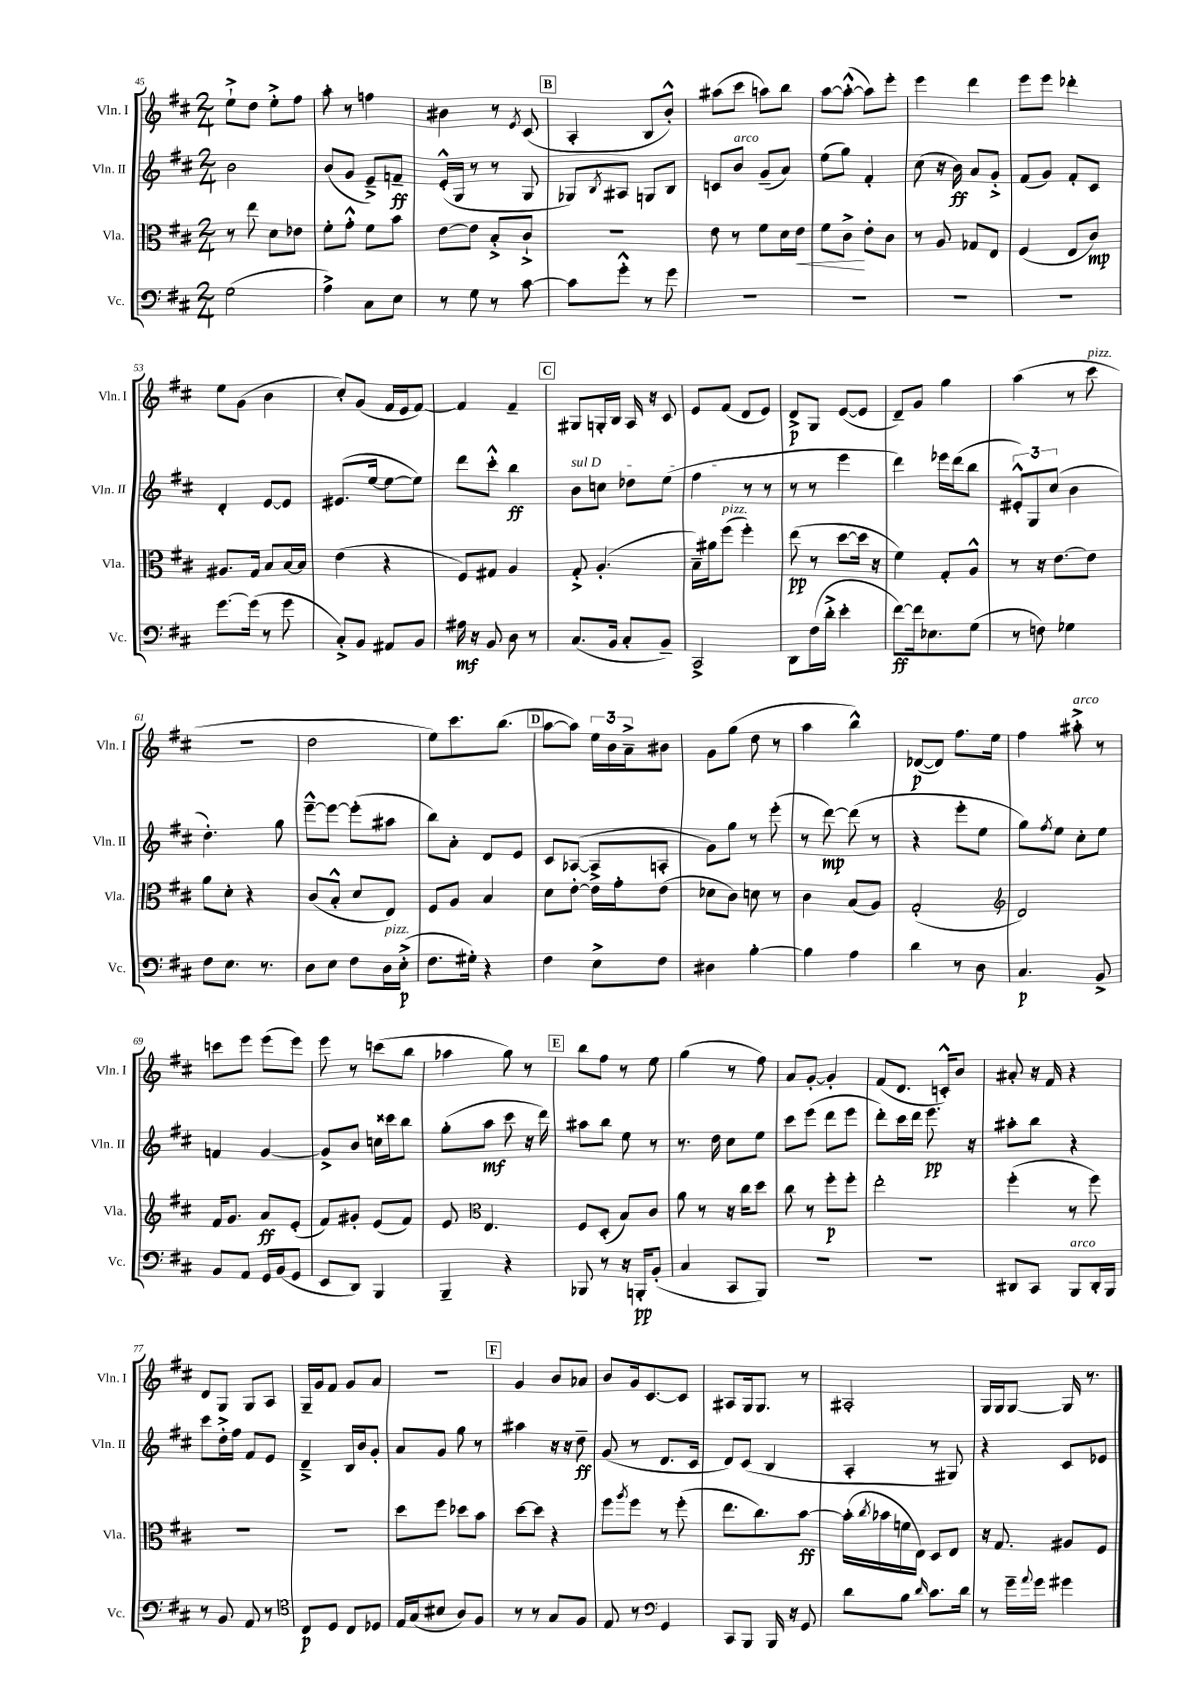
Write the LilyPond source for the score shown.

<<
\new StaffGroup <<
\new Staff = "s0" \with { instrumentName = "Vln. I" shortInstrumentName = "Vln. I" } {
    \clef treble \key d \major \numericTimeSignature \time 2/4
    e''8-!-> d''8 e''8-.-> fis''8 |
    a''8-. r8 f''4 |
    bis'4 r8 \acciaccatura { e'8 } cis'8( |
    \mark \markup { \box "B" } a4-. b8 b'8-.-^) |
    ais''8( cis'''8 a''8) b''8 |
    a''8~ a''8~-.-^( a''8) e'''8-. |
    e'''4 d'''4 |
    e'''8 e'''8 des'''4-. |
    e''8 g'8( b'4 |
    cis''8-.) g'8( fis'16 e'16 fis'8~) |
    fis'4 fis'4-- |
    \mark \markup { \box "C" } gis8 g16-. b16 a16 r16 cis'8 |
    e'8 fis'8( d'8 e'8) |
    d'8->\p g8 e'8~( e'8 |
    d'8--) g'8 g''4 |
    a''4( r8 cis'''8^\markup { \italic "pizz." } |
    r2 |
    d''2 |
    e''8) cis'''8. b''8.( |
    \mark \markup { \box "D" } a''8~ a''8) \tuplet 3/2 { e''16 b'16 a'16---> } bis'8 |
    g'8 g''8( d''8 r8 |
    a''4 b''4-^) |
    des'8~\p( des'8) fis''8. e''16 |
    fis''4 ais''8-.->^\markup { \italic "arco" } r8 |
    c'''8 e'''8 e'''8( e'''8) |
    e'''8 r8 c'''8( b''8 |
    aes''4 g''8) r8 |
    \mark \markup { \box "E" } b''8 fis''8 r8 e''8 |
    g''4( r8 fis''8) |
    a'8 g'8~-. g'4-. |
    fis'8( d'8. c'16-.-^) b'8 |
    ais'8-. r16 fis'16 r4 |
    d'8 g8 g8 a8 |
    g16-- g'16 fis'8 g'8 a'8 |
    R2 |
    \mark \markup { \box "F" } g'4 b'8 aes'8 |
    b'8 g'16 cis'8.~ cis'8 |
    ais8 g16 g8. r8 |
    ais2-. |
    g16 g16 g8~ g16 r8. \bar "|." |
}
\new Staff = "s1" \with { instrumentName = "Vln. II" shortInstrumentName = "Vln. II" } {
    \clef treble \key d \major \numericTimeSignature \time 2/4
    b'2 |
    b'8( g'8 e'8--->) f'8--\ff |
    e'16-.-^( g16 r8 r8 g8 |
    \mark \markup { \box "B" } ges8) \acciaccatura { b8 } ais8 g8 b8 |
    c'8 b'8^\markup { \italic "arco" } g'8--( a'8) |
    e''8( g''8) fis'4-. |
    cis''8( r16 b'16\ff) a'8 g'8-.-> |
    fis'8( g'8) fis'8-. cis'8 |
    d'4-. e'8~ e'8 |
    eis'8.( e''16~ e''8~ e''8) |
    d'''8 cis'''8-.-^ b''4\ff |
    \mark \markup { \box "C" } \once \override TextSpanner.bound-details.left.text = \markup { \italic "sul D" } b'8\startTextSpan c''8 des''8 e''8( |
    fis''4\stopTextSpan r8 r8 |
    r8 r8 e'''4 |
    d'''4) ees'''16 d'''16( b''8 |
    \tuplet 3/2 { eis'8-.-^) g8 cis''8( } b'4 |
    d''4.-.) g''8 |
    e'''8~---^ e'''8~ e'''8-.( ais''8 |
    b''8) a'8-. d'8 e'8 |
    \mark \markup { \box "D" } cis'8 aes8~( aes8-> a8-. |
    g'8) g''8 r8 e'''8-.( |
    r8 d'''8~\mp) d'''8( r8 |
    r4 e'''8-. e''8 |
    g''8) \acciaccatura { fis''8 } e''8 cis''8-. e''8 |
    f'4 g'4~ |
    g'8-> b'8 c''16 cisis'''16 b''8 |
    g''8-.( a''8\mf cis'''8 r16 d'''16) |
    \mark \markup { \box "E" } ais''8 b''8 e''8 r8 |
    r8. d''16 cis''8 e''8 |
    cis'''8 e'''8( d'''8 e'''8 |
    d'''8-.) cis'''16 d'''16 e'''8.\pp r16 |
    ais''8-. b''8 r4 |
    cis'''8 d''16-.-> fis''16 fis'8 e'8 |
    d'4---> b16 b'16 g'8-. |
    a'8 g'8 g''8 r8 |
    \mark \markup { \box "F" } ais''4 r16 r16 d''8--\ff |
    g'8( r8 d'8. cis'16 |
    d'8) cis'8( b4 |
    a4-. r8 gis8) |
    r4 cis'8 ees'8 \bar "|." |
}
\new Staff = "s2" \with { instrumentName = "Vla." shortInstrumentName = "Vla." } {
    \clef alto \key d \major \numericTimeSignature \time 2/4
    r8 e''8 d'8 ees'8 |
    fis'8-. g'8-.-^ fis'8 b'8 |
    e'8~ e'8 b8-.-> cis'8-!-> |
    \mark \markup { \box "B" } r2 |
    e'8 r8 fis'8 d'16 e'16\< |
    fis'8 cis'8->\! e'8-. cis'8 |
    r8 a8 ges8 e8 |
    fis4( e8 cis'8\mp) |
    ais8. g16 b8 b16~ b16 |
    e'4( r4 |
    fis8) gis8 a4 |
    \mark \markup { \box "C" } g8-.-> a4.-.( |
    b16--) ais'16 fis''8^\markup { \italic "pizz." }( fis''4-.) |
    e''8\pp( r8 d''8~ d''16 r16 |
    fis'4) g8-. a8-^ |
    r8 r16 e'8.~ e'8 |
    a'8 d'8-. r4 |
    cis'8( b8-.-^ d'8 e8) |
    fis8 a8 b4 |
    \mark \markup { \box "D" } d'8 e'8~-. e'16 g'16-. e'8( |
    des'8 cis'8) d'8 r8 |
    cis'4 b8( a8) |
    g2-.( |
    \clef treble d'2) |
    fis'16 g'8. a'8\ff e'8-.( |
    fis'8) gis'8-. e'8( fis'8) |
    e'8 \clef alto e4. |
    \mark \markup { \box "E" } fis8 d8-.( b8) cis'8 |
    a'8 r8 r16 cis''16 d''8 |
    cis''8 r8 fis''8-.\p fis''8-. |
    e''2-. |
    fis''4-.( r8 fis''8) |
    R2 |
    R2 |
    d''8 fis''8 des''8 b'8 |
    \mark \markup { \box "F" } d''8~ d''8 r4 |
    fis''8 \acciaccatura { a''8 } fis''8 r8 fis''8-.( |
    e''8. cis''8.) b'8~\ff |
    b'16-.( \acciaccatura { cis''8 } bes'16 f'16 e16) d8 e8 |
    r16 g8. ais8 fis8 \bar "|." |
}
\new Staff = "s3" \with { instrumentName = "Vc." shortInstrumentName = "Vc." } {
    \clef bass \key d \major \numericTimeSignature \time 2/4
    g2( |
    a4->) cis8 e8 |
    r8 g8 r8 cis'8~ |
    \mark \markup { \box "B" } cis'8 g'8-.-^ r8 g'8 |
    R2 |
    R2 |
    R2 |
    R2 |
    g'8.~ g'16( r8 g'8 |
    cis8-.->) b,8 ais,8 b,8 |
    ais16\mf r16 b,8 d8 r8 |
    \mark \markup { \box "C" } cis8.( b,16 cis8-. b,8--) |
    cis,2-> |
    d,8 fis16( d'16-.-> e'4-. |
    fis'8~\ff) fis'16 ees8. g8( |
    r8 f8) ges4 |
    fis8 e8. r8. |
    d8 e8 fis8 d16^\markup { \italic "pizz." } e16-.->\p( |
    fis8. gis16-.) r4 |
    \mark \markup { \box "D" } fis4 e8-> fis8 |
    dis4 b4~-. |
    b4 a4 |
    d'4 r8 d8 |
    cis4.\p b,8-> |
    b,8 a,8 g,16 b,16( g,8 |
    e,8 d,8) b,,4 |
    b,,4-- r4 |
    \mark \markup { \box "E" } bes,,8 r8 r16 b,,16-.\pp b,8-.( |
    cis4 cis,8 b,,8) |
    R2 |
    R2 |
    dis,8 cis,8 b,,8^\markup { \italic "arco" } dis,16-. b,,16 |
    r8 b,8 a,8 r8 |
    \clef tenor cis8\p d8 cis8 des8 |
    e16 g16( bis8 a8) fis8 |
    \mark \markup { \box "F" } r8 r8 g8 fis8 |
    e8 r8 \clef bass g,4 |
    cis,8 b,,8 b,,16 r16 g,8 |
    d'8 b8 \grace { d'16 } cis'8. d'16 |
    r8 g'16-- \appoggiatura { a'8 } g'16 gis'4 \bar "|." |
}
>>
>>
\layout { \context { \Score currentBarNumber = #45 } }
